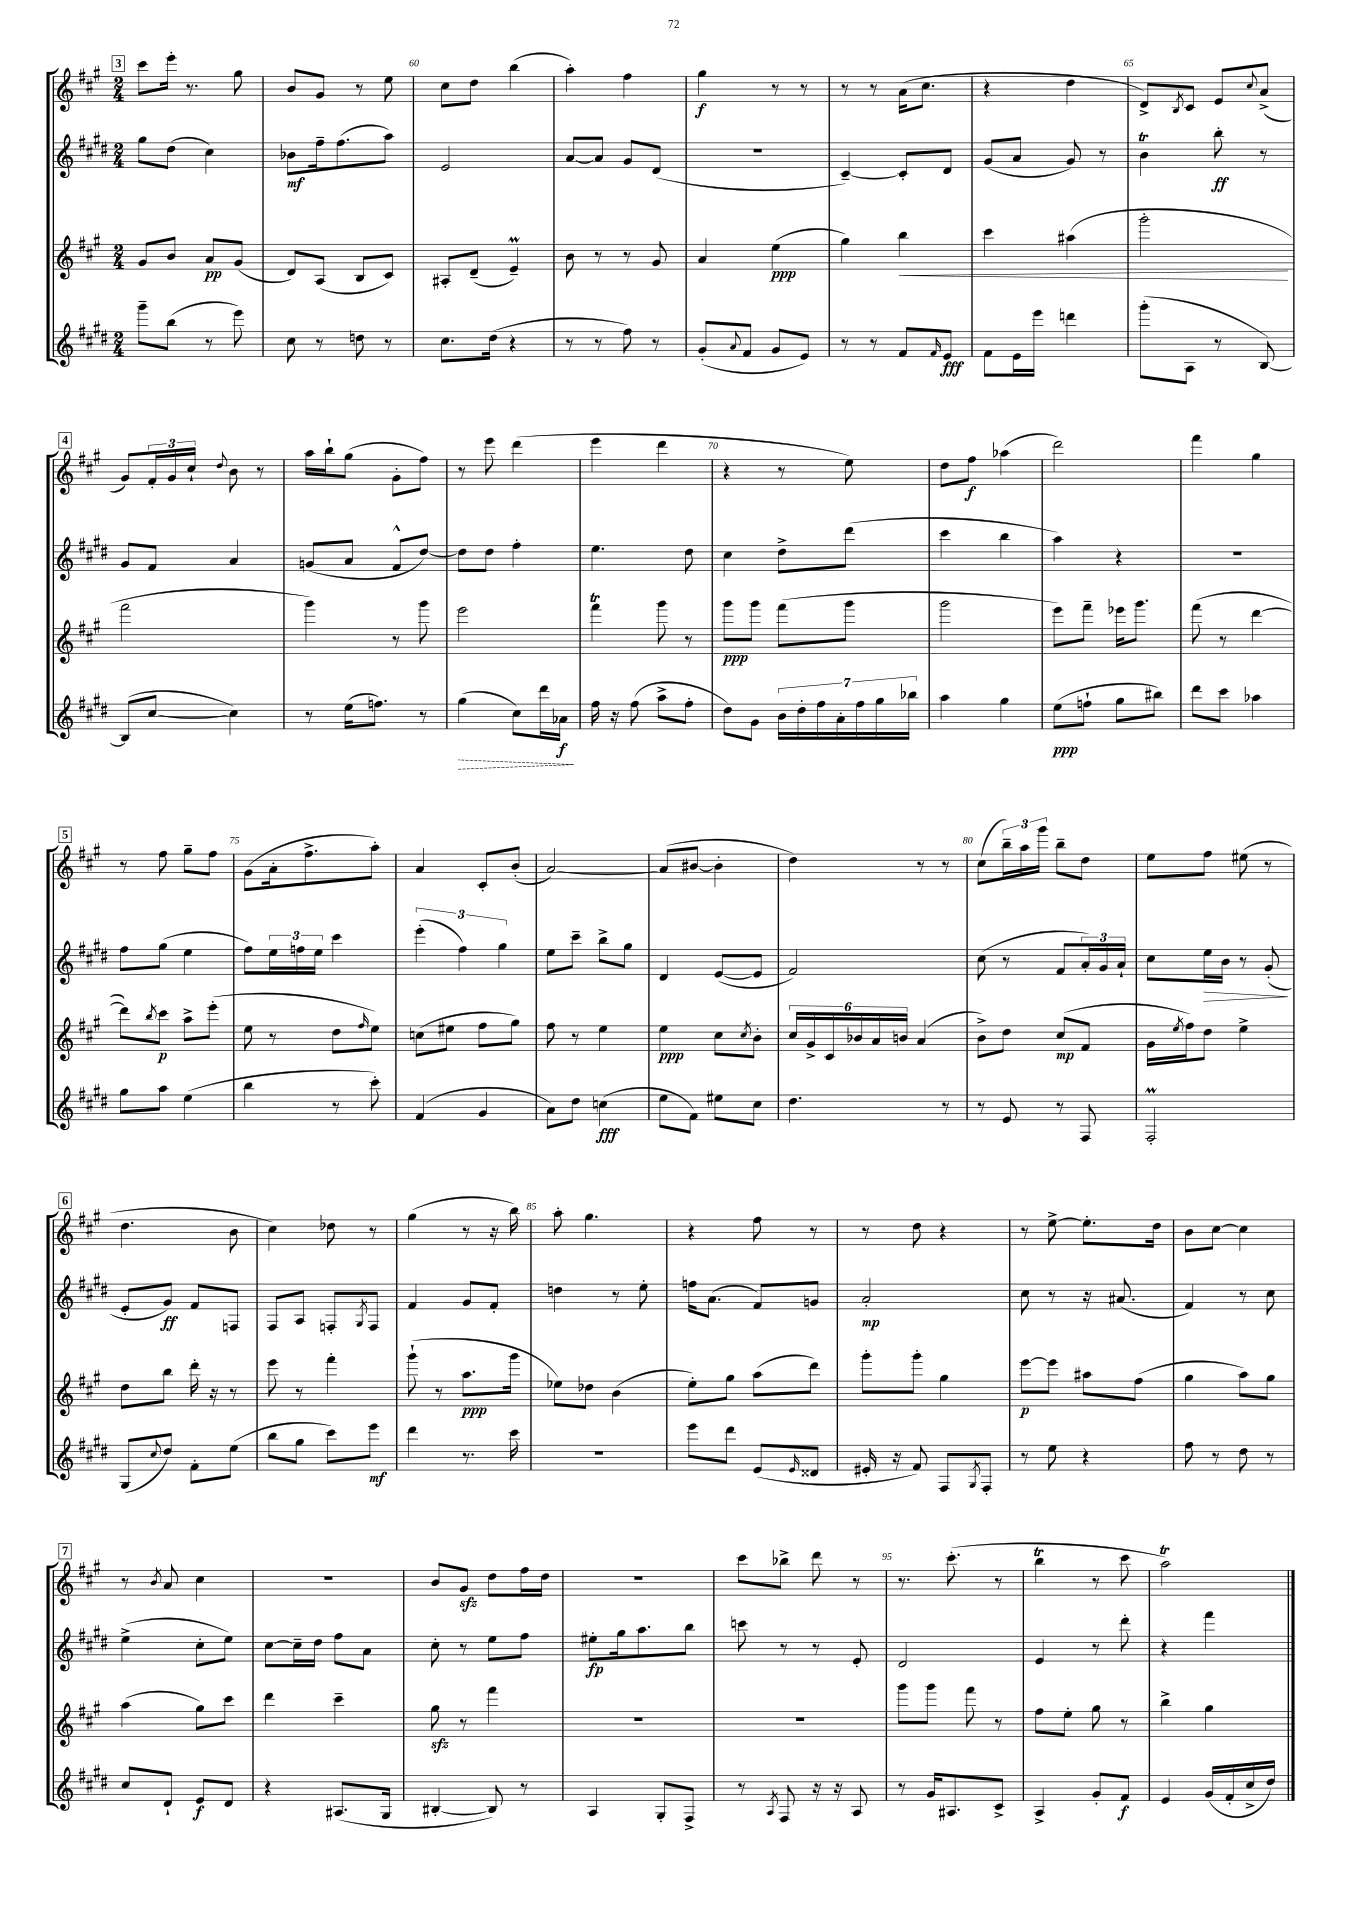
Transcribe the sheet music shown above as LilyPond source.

<<
\new StaffGroup <<
\new Staff = "s0" {
    \clef treble \key a \major \numericTimeSignature \time 2/4
    \mark \markup { \box "3" } cis'''8 e'''16-. r8. gis''8 |
    b'8 gis'8 r8 e''8 |
    cis''8 d''8 b''4( |
    a''4-.) fis''4 |
    gis''4\f r8 r8 |
    r8 r8 a'16( cis''8. |
    r4 d''4 |
    d'8->) \acciaccatura { b8 } cis'8 e'8 \appoggiatura { cis''8 } a'8->( |
    \mark \markup { \box "4" } gis'8) \tuplet 3/2 { fis'16-. gis'16 cis''16-! } \appoggiatura { d''8 } b'8 r8 |
    a''16 b''16-! gis''8( gis'8-. fis''8) |
    r8 e'''8 d'''4( |
    e'''4 d'''4 |
    r4 r8 e''8) |
    d''8 fis''8\f aes''4( |
    d'''2) |
    fis'''4 gis''4 |
    \mark \markup { \box "5" } r8 fis''8 gis''8-- fis''8 |
    gis'8( a'16-. fis''8.-> a''8-.) |
    a'4 cis'8-. b'8-.( |
    a'2~) |
    a'8( bis'8~ bis'4-. |
    d''4) r8 r8 |
    cis''8( \tuplet 3/2 { b''16--) a''16 gis'''16 } b''8-- d''8 |
    e''8 fis''8 eis''8( r8 |
    \mark \markup { \box "6" } d''4. b'8 |
    cis''4) des''8 r8 |
    gis''4( r8 r16 b''16) |
    a''8-. gis''4. |
    r4 fis''8 r8 |
    r8 d''8 r4 |
    r8 e''8~-> e''8.-. d''16 |
    b'8 cis''8~ cis''4 |
    \mark \markup { \box "7" } r8 \acciaccatura { b'8 } a'8 cis''4 |
    R2 |
    b'8 gis'8\sfz d''8 fis''16 d''16 |
    R2 |
    cis'''8 bes''8-> d'''8 r8 |
    r8. cis'''8.-.( r8 |
    b''4\trill r8 cis'''8 |
    a''2\trill) \bar "|." |
}
\new Staff = "s1" {
    \clef treble \key e \major \numericTimeSignature \time 2/4
    \mark \markup { \box "3" } gis''8 dis''8( cis''4) |
    bes'8\mf fis''16-- fis''8.( a''8) |
    e'2 |
    a'8~ a'8 gis'8 dis'8( |
    R2 |
    cis'4~--) cis'8-. dis'8 |
    gis'8( a'8 gis'8) r8 |
    b'4\trill b''8-.\ff r8 |
    \mark \markup { \box "4" } gis'8 fis'8 a'4 |
    g'8( a'8 fis'8-^ dis''8~) |
    dis''8 dis''8 fis''4-. |
    e''4. dis''8 |
    cis''4 dis''8-> dis'''8( |
    cis'''4 b''4 |
    a''4) r4 |
    r2 |
    \mark \markup { \box "5" } fis''8 gis''8( e''4 |
    fis''8) \tuplet 3/2 { e''16 f''16 e''16 } cis'''4 |
    \tuplet 3/2 { e'''4-.( fis''4) gis''4 } |
    e''8 cis'''8-- b''8-> gis''8 |
    dis'4 e'8~( e'8 |
    fis'2) |
    cis''8( r8 fis'8 \tuplet 3/2 { a'16-.) gis'16 a'16-! } |
    cis''8 e''16\> b'16 r8 gis'8-.\!( |
    \mark \markup { \box "6" } e'8-. gis'8\ff) fis'8 f8 |
    fis8 a8 f8-. \acciaccatura { gis8 } f8 |
    fis'4 gis'8 fis'8-. |
    d''4 r8 e''8-. |
    f''16 a'8.( fis'8) g'8 |
    a'2-.\mp |
    cis''8 r8 r16 ais'8.( |
    fis'4) r8 cis''8 |
    \mark \markup { \box "7" } e''4->( cis''8-. e''8) |
    cis''8~ cis''16-- dis''16 fis''8 a'8 |
    cis''8-. r8 e''8 fis''8 |
    eis''8-.\fp gis''16 a''8. b''8 |
    c'''8 r8 r8 e'8-. |
    dis'2 |
    e'4 r8 dis'''8-. |
    r4 fis'''4 \bar "|." |
}
\new Staff = "s2" {
    \clef treble \key a \major \numericTimeSignature \time 2/4
    \mark \markup { \box "3" } gis'8 b'8 a'8\pp gis'8( |
    d'8) a8( b8 cis'8) |
    ais8-. d'8--( e'4--\prall) |
    b'8 r8 r8 gis'8 |
    a'4 e''4\ppp( |
    gis''4) b''4\< |
    cis'''4 ais''4( |
    gis'''2-.\! |
    \mark \markup { \box "4" } fis'''2 |
    gis'''4) r8 gis'''8 |
    e'''2 |
    fis'''4\trill gis'''8 r8 |
    gis'''8\ppp gis'''8 fis'''8( gis'''8 |
    gis'''2 |
    e'''8) fis'''8-- ees'''16 gis'''8. |
    fis'''8( r8 d'''4~ |
    \mark \markup { \box "5" } d'''8) \acciaccatura { b''8 } cis'''8\p a''8-> e'''8-.( |
    e''8 r8 d''8 \grace { fis''16 } e''8) |
    c''8( eis''8 fis''8 gis''8) |
    fis''8 r8 e''4 |
    e''4\ppp cis''8 \acciaccatura { cis''8 } b'8-. |
    \tuplet 6/4 { cis''16 gis'16-> cis'16 bes'16 a'16 b'16 } a'4( |
    b'8->) d''8 cis''8\mp( fis'8 |
    gis'16 \acciaccatura { e''8 } fis''16) d''8 e''4-> |
    \mark \markup { \box "6" } d''8 b''8 d'''16-. r16 r8 |
    e'''8 r8 fis'''4-. |
    gis'''8-!( r8 a''8.\ppp gis'''16 |
    ees''8) des''8 b'4( |
    e''8-.) gis''8 a''8( d'''8) |
    gis'''8-. gis'''8-. gis''4 |
    e'''8~\p e'''8 ais''8 fis''8( |
    gis''4 a''8) gis''8 |
    \mark \markup { \box "7" } a''4( gis''8) cis'''8 |
    d'''4 cis'''4-- |
    gis''8\sfz r8 fis'''4 |
    r2 |
    R2 |
    gis'''8 gis'''8 fis'''8 r8 |
    fis''8 e''8-. gis''8 r8 |
    b''4-> gis''4 \bar "|." |
}
\new Staff = "s3" {
    \clef treble \key e \major \numericTimeSignature \time 2/4
    \mark \markup { \box "3" } gis'''8-- b''8( r8 e'''8) |
    cis''8 r8 d''8 r8 |
    cis''8. dis''16( r4 |
    r8 r8 fis''8) r8 |
    gis'8-.( \appoggiatura { a'8 } fis'8 gis'8 e'8) |
    r8 r8 fis'8 \grace { fis'16 } e'8\fff |
    fis'8 e'16 e'''16 d'''4 |
    gis'''8-.( a8 r8 b8~) |
    \mark \markup { \box "4" } b8( cis''8~ cis''4) |
    r8 e''16( f''8.) r8 |
    \once \override Hairpin.style = #'dashed-line gis''4\>( cis''8) dis'''16 aes'16\f\! |
    fis''16 r16 fis''8( a''8-> fis''8-. |
    dis''8) gis'8 \tuplet 7/4 { b'16 dis''16-. fis''16 a'16-. fis''16 gis''16 bes''16 } |
    a''4 gis''4 |
    e''8\ppp( f''8-! gis''8 bis''8) |
    dis'''8 cis'''8 aes''4 |
    \mark \markup { \box "5" } gis''8 a''8 e''4( |
    b''4 r8 cis'''8-.) |
    fis'4( gis'4 |
    a'8) dis''8 c''4\fff( |
    e''8 fis'8) eis''8 cis''8 |
    dis''4. r8 |
    r8 e'8 r8 fis8 |
    fis2-.\prall |
    \mark \markup { \box "6" } gis8( \appoggiatura { cis''8 } dis''8) fis'8-. e''8( |
    b''8 gis''8 cis'''8) e'''8\mf |
    dis'''4 r8. cis'''16 |
    R2 |
    e'''8 dis'''8 e'8( \grace { e'16 } disis'8 |
    eis'16-. r16 fis'8) fis8 \acciaccatura { gis8 } fis8-. |
    r8 e''8 r4 |
    fis''8 r8 dis''8 r8 |
    \mark \markup { \box "7" } cis''8 dis'8-! e'8\f dis'8 |
    r4 ais8.( gis16 |
    bis4~-. bis8) r8 |
    a4 gis8-. fis8-> |
    r8 \acciaccatura { a8 } fis8 r16 r16 a8 |
    r8 gis'16 ais8. cis'8-> |
    a4-> gis'8-. fis'8\f |
    e'4 gis'16( fis'16-. cis''16-> dis''16) \bar "|." |
}
>>
>>
\layout { \context { \Score currentBarNumber = #58 \override BarNumber.break-visibility = ##(#f #t #t) barNumberVisibility = #(every-nth-bar-number-visible 5) } }
